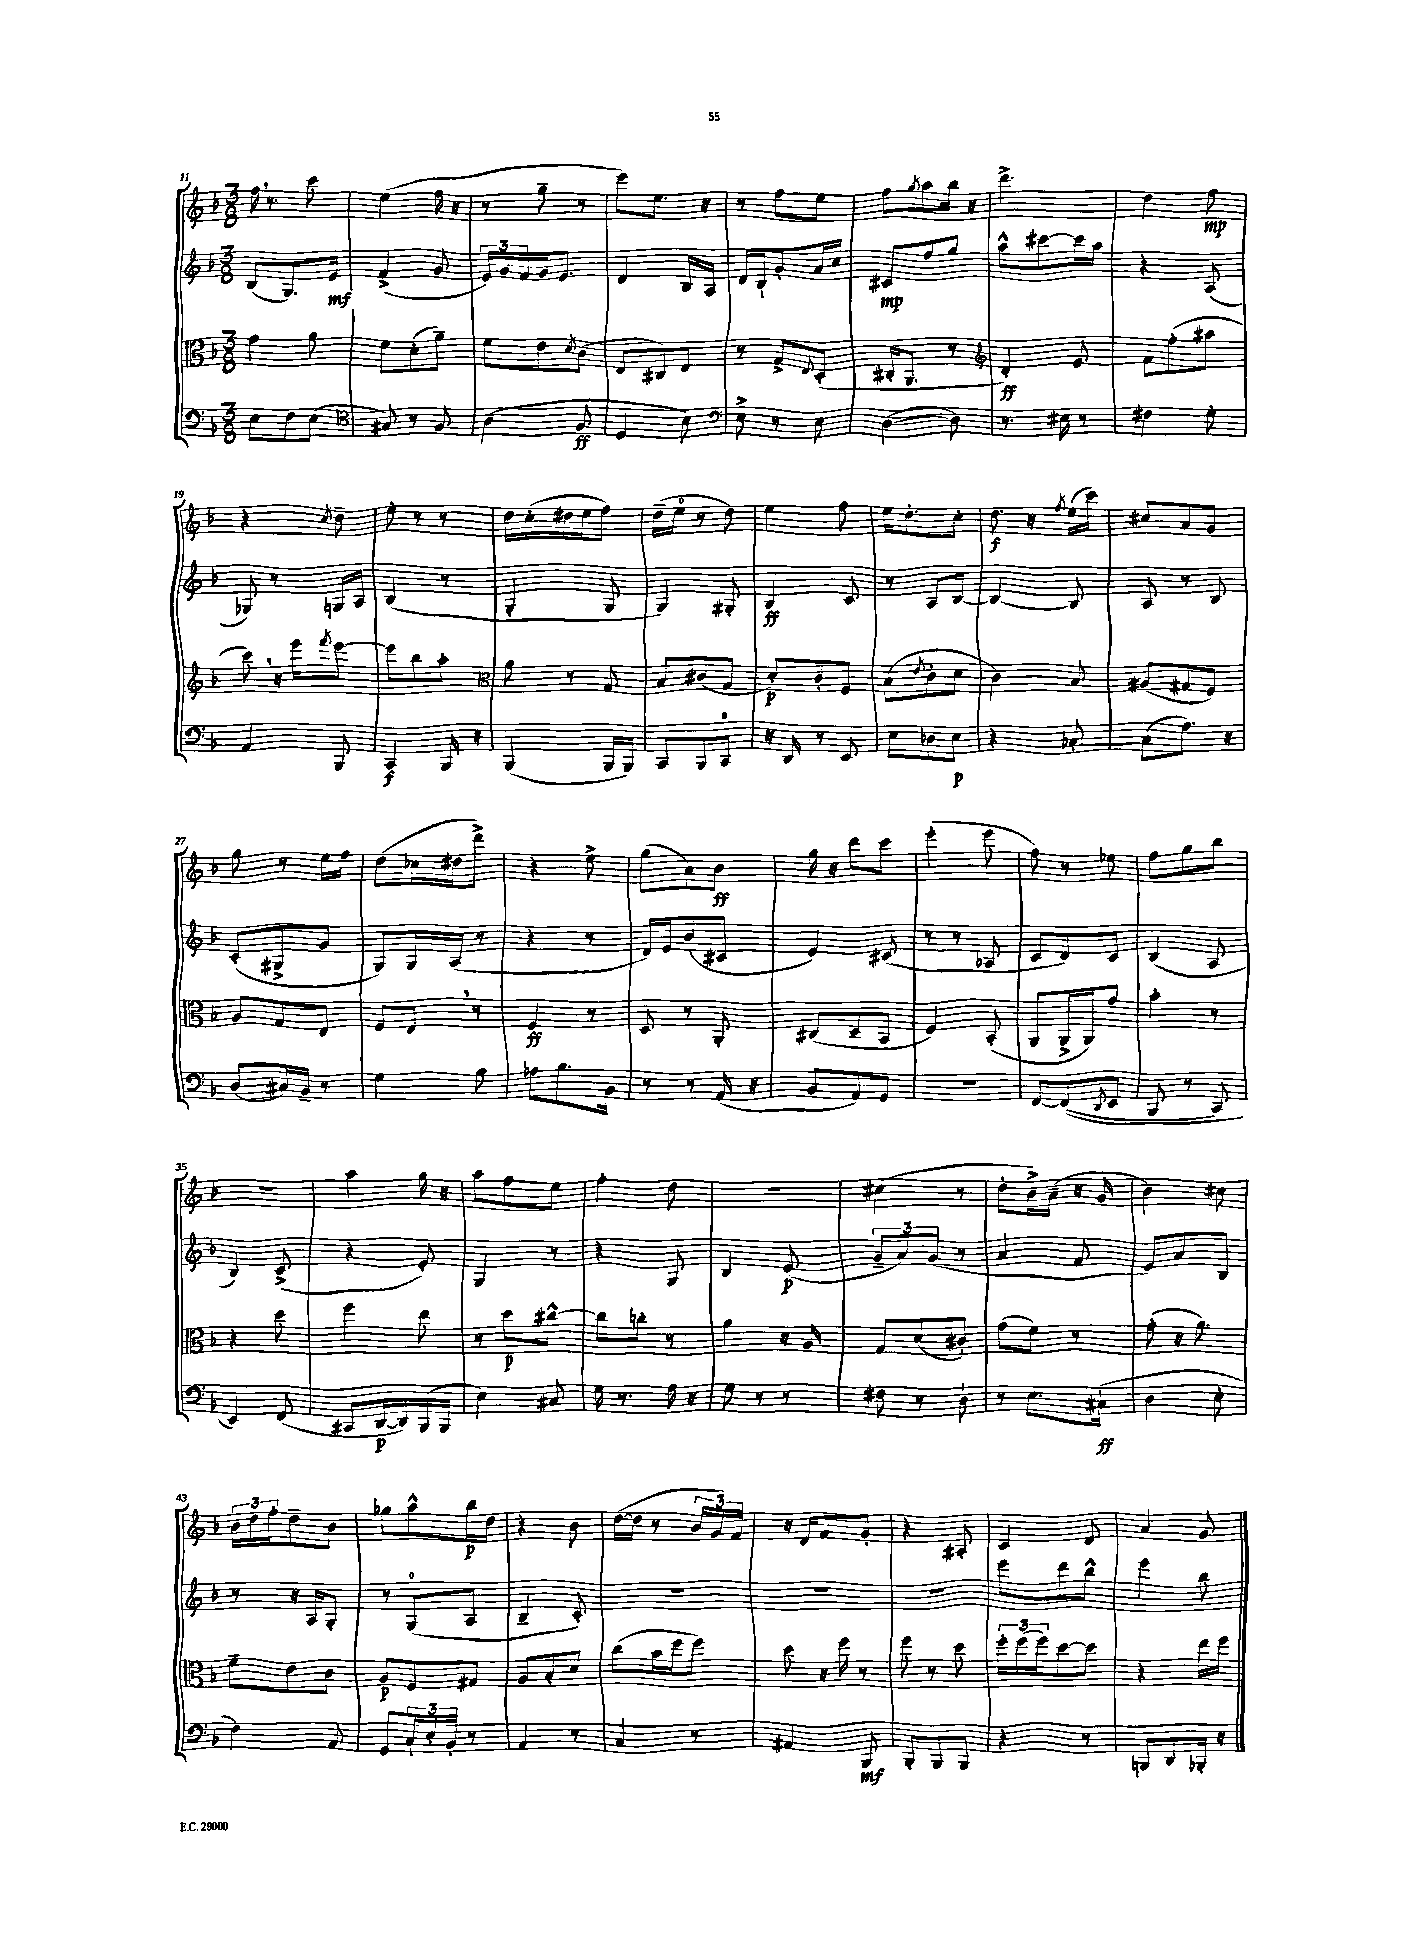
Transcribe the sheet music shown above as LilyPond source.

<<
\new StaffGroup <<
\new Staff = "s0" {
    \clef treble \key f \major \numericTimeSignature \time 3/8
    f''16 \breathe r8. c'''8 |
    e''4( f''16 r16 |
    r8 g''8-- r8 |
    e'''8) e''8. r16 |
    r8 f''8 e''8 |
    f''8 \acciaccatura { g''8 } a''8 bes''16 r16 |
    d'''4.-> |
    d''4 f''8\mp |
    r4 \acciaccatura { c''8 } d''8-- |
    e''8-. r8 r8 |
    d''16 c''16-.( dis''16 e''16 f''8) |
    d''16--( e''16-0 r8 d''8) |
    e''4 f''8 |
    e''16 d''8.-. c''8-. |
    d''8.\f r16 \acciaccatura { f''8 } e''16( c'''16) |
    cis''8 a'8 g'8 |
    g''8 r8 e''16 f''16 |
    d''8( ces''16 dis''16 d'''8->) |
    r4 e''8-> |
    g''8( a'8) bes'8\ff |
    g''16 r16 d'''8 c'''8 |
    e'''4-.( e'''8 |
    f''8) r8 ees''8 |
    f''8 g''8 bes''8 |
    R4. |
    a''4 g''16 r16 |
    a''8 f''8 e''8 |
    f''4-. d''8 |
    R4. |
    cis''4( r8 |
    d''8-. bes'16->) a'16--( r16 g'16 |
    bes'4) cis''8 |
    \tuplet 3/2 { bes'16 d''16 f''16-. } d''8-- bes'8 |
    ges''8 a''8-^ bes''16\p d''16 |
    r4 bes'8 |
    d''16~( d''16 r8 \tuplet 3/2 { bes'16 g'16) f'16 } |
    r16 d'16 f'8 g'8-. |
    r4 ais8-. |
    c'4 d'8 |
    a'4 g'8 \bar "|." |
}
\new Staff = "s1" {
    \clef treble \key f \major \numericTimeSignature \time 3/8
    bes8( g8.) e'16\mf |
    f'4->( g'8 |
    \tuplet 3/2 { e'16) g'16 f'16 } g'16 e'8. |
    d'4 bes16 a16 |
    d'16 bes16-! g'8-. a'16 c''16 |
    cis'8\mp f''8 g''8 |
    a''8-^ cis'''8~ cis'''16 a''16 |
    r4 a8( |
    ges8) r8 g16 a16 |
    bes4( r8 |
    g4-. g8 |
    g4) gis8-. |
    bes4\ff c'8 |
    r8 a8 bes8~ |
    bes4~ bes8 |
    a8 r8 bes8 |
    c'8-.( gis8-> g'8 |
    g8) g16 a16( r8 |
    r4 r8 |
    d'16) e'16 bes'8( cis'8 |
    e'4) cis'8( |
    r8 r8 aes8 |
    c'8 d'8) c'8 |
    bes4( a8 |
    bes4) c'8->( |
    r4 e'8-.) |
    g4 r8 |
    r4 g8 |
    bes4 e'8\p( |
    \tuplet 3/2 { g'8-- a'8) g'8( } r8 |
    a'4 f'8 |
    e'8) a'8 bes8 |
    r8 r16 a16 g8-. |
    r8 g8-0( a8 |
    bes4-- c'8-.) |
    R4. |
    R4. |
    R4. |
    e'''8 d'''8 bes''8-^ |
    e'''4 bes''8 \bar "|." |
}
\new Staff = "s2" {
    \clef alto \key f \major \numericTimeSignature \time 3/8
    g'4 a'8 |
    f'8 d'8-.( a'8--) |
    f'8 e'8 \acciaccatura { d'8 } c'8( |
    e8 cis8) e8 |
    r8 g8-> \appoggiatura { e8 } d8-.( |
    cis16-. a,8. r8 |
    \clef treble d'4-.\ff) e'8 |
    f'8 f''8-.( ais''8 |
    c'''8) \breathe r16 e'''16 \acciaccatura { f'''8 } e'''8~ |
    e'''8 bes''8 a''8-. |
    \clef alto a'8 r8 g8 |
    bes8 cis'8( g8 |
    d'8-.\p) c'8-. f8 |
    bes8( \acciaccatura { e'8 } c'8-. d'8 |
    c'4) bes8 |
    ais8( gis8 f8) |
    a8 g8 e8 |
    f8 e8 \breathe r8 |
    f4\ff r8 |
    d8 r8 a,8-. |
    cis8( d8-- bes,8 |
    f4) bes,8-.( |
    a,8 a,16-> a,16) g'8 |
    bes'4-. r8 |
    r4 d''8 |
    f''4 e''8 |
    r8 d''8\p cis''8~-^ |
    cis''8 c''8-. r8 |
    a'4 r16 a16 |
    g8 d'8( cis'8-.) |
    g'8( f'8) r8 |
    g'8-.( r16 a'8.) |
    f'8-- e'8 c'8 |
    a8\p f8 gis8 |
    a8 bes8-. d'8 |
    c''8( bes'16 f''16 f''8) |
    d''8 r16 f''16 r8 |
    f''8 r8 d''8 |
    \tuplet 3/2 { f''16-. f''16( f''16) } d''8~ d''8 |
    r4 e''16 f''16 \bar "|." |
}
\new Staff = "s3" {
    \clef bass \key f \major \numericTimeSignature \time 3/8
    e8 f8 e8( |
    \clef tenor gis8) r8 f8 |
    a4( f8\ff |
    d4 bes8) |
    \clef bass e8-> r8 e8 |
    d4~( d8) |
    r8. eis16 r8 |
    fis4 g8-. |
    a,4 bes,,8 |
    c,4\f bes,,16 r16 |
    bes,,4( bes,,16 bes,,16) |
    c,8 bes,,8 c,8-0 |
    r16 d,16 r8 e,8 |
    e8 des8 e8\p |
    r4 ces8~-. |
    ces8( a8.) r16 |
    d8( cis16) bes,16-- r8 |
    g4 bes8 |
    aes8 bes8. bes,16 |
    r8 r8 a,16( r16 |
    bes,8 a,8) g,8 |
    R4. |
    f,8~ f,8(\( \acciaccatura { d,8 } e,8 |
    bes,,8 r8 c,8) |
    e,4\) f,8( |
    cis,8 d,16~\p d,16) bes,,16( bes,,16 |
    e4) cis8 |
    g16 r8. a16 r16 |
    g8 r8 r8 |
    fis8 r8 d8-! |
    r8 e8. cis16-!\ff( |
    d4 e8-. |
    f4) a,8 |
    g,8 \tuplet 3/2 { c16-! e16-. bes,16-. } r8 |
    a,4 r8 |
    c4 r8 |
    ais,4 bes,,8\mf |
    bes,,8-. bes,,8 bes,,8 |
    r4 r8 |
    b,,8 d,8 bes,,16-. r16 \bar "|." |
}
>>
>>
\layout { \context { \Score currentBarNumber = #11 } }
